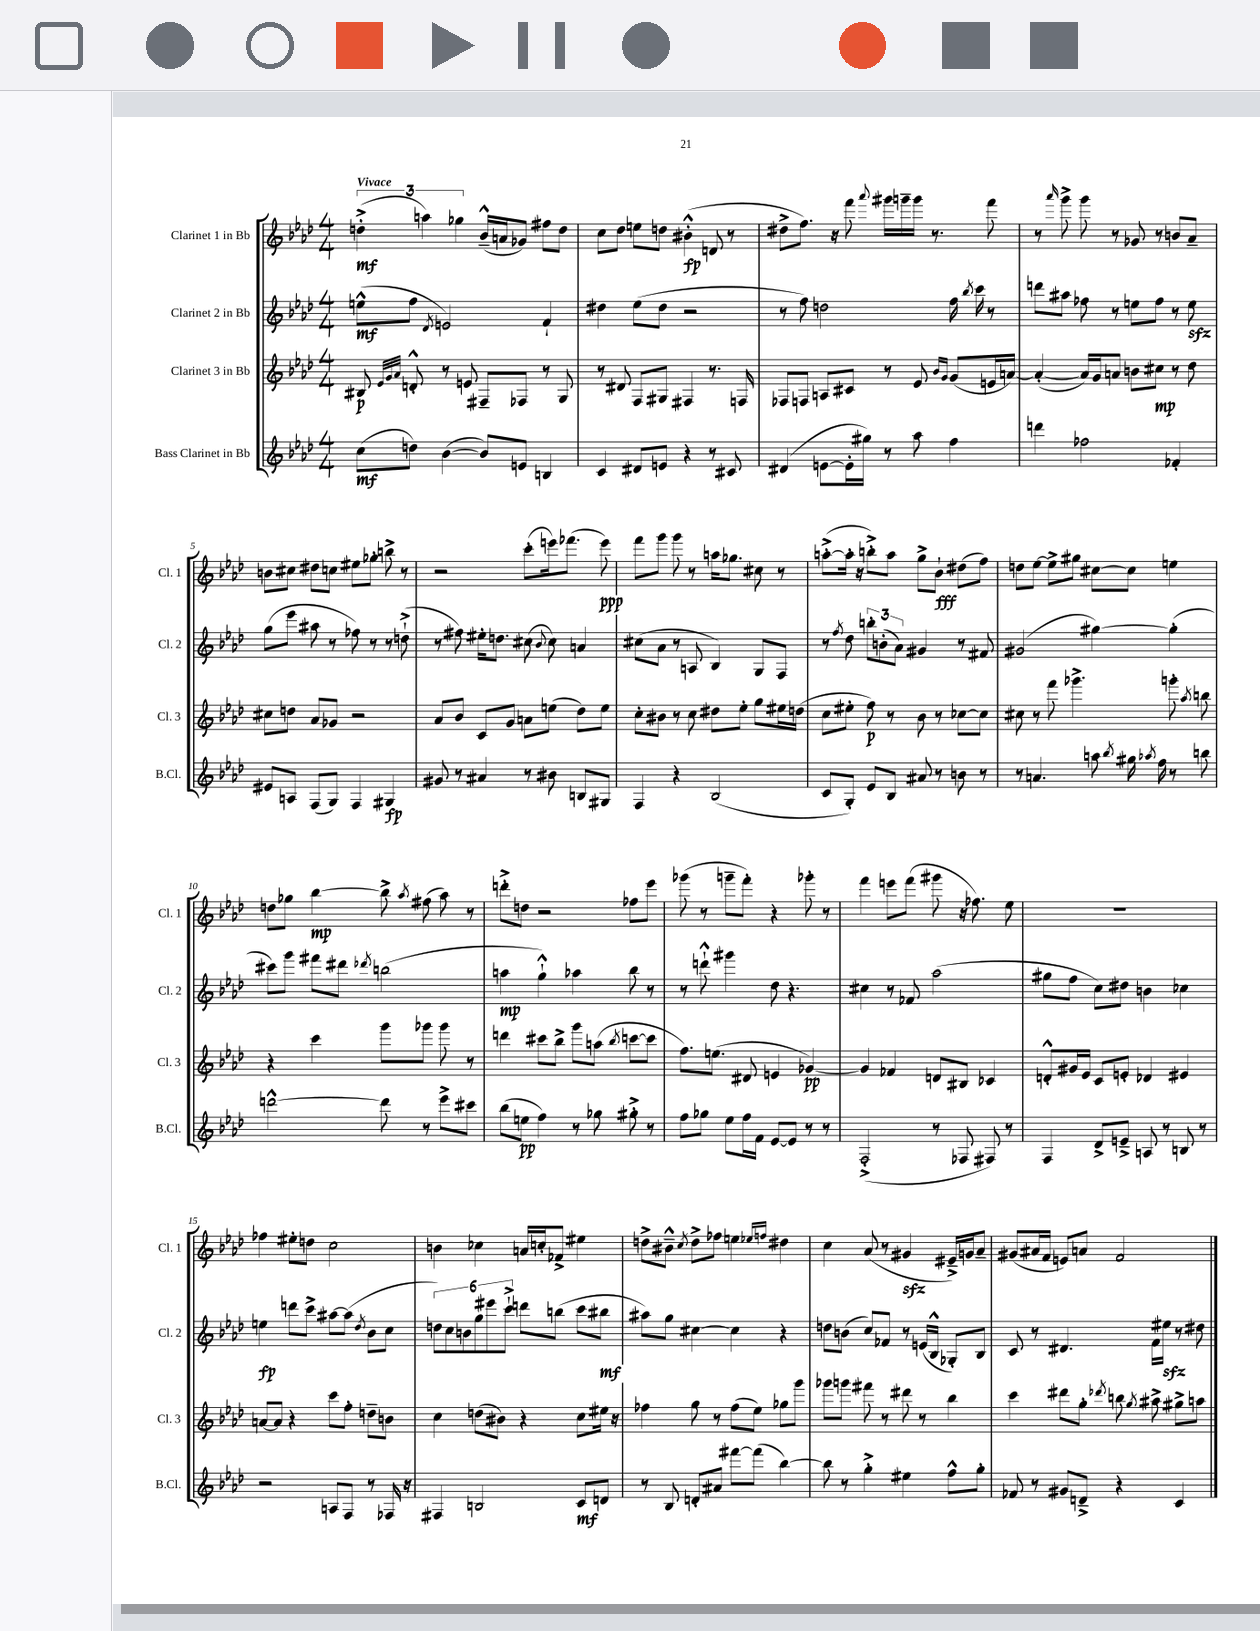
<<
\new StaffGroup <<
\new Staff = "s0" \with { instrumentName = "Clarinet 1 in Bb" shortInstrumentName = "Cl. 1" } {
    \clef treble \key aes \major \numericTimeSignature \time 4/4 \tempo "Vivace"
    \autoBeamOff \tuplet 3/2 { d''4-.->\mf( a''4) ges''4 } bes'16[---^( a'16 ges'8]) fis''8[ d''8] |
    c''8[ des''8] e''8[ d''8] bis'4-.-^\fp( d'8 r8 |
    dis''8[-> f''8.]) r16 f'''8 \appoggiatura { aes'''8 } gis'''16[ g'''16-- g'''16] r8. f'''8 |
    r8 \grace { aes'''16 } g'''8-> g'''8 r8 ges'8 r8 b'8[ aes'8]-- |
    b'8[ cis''8] dis''8[ c''8] eis''8[ ges''8]-. b''8-> r8 |
    r2 c'''8[-.( e'''16) fes'''8.]( e'''8\ppp) |
    f'''8[ g'''8] g'''8 r8 a''16[ ges''8.] cis''8 r8 |
    a''8[~-.->( a''16]-. r16 b''8[-.->) a''8] g''8[-> bes'8]-!\fff dis''8[( f''8]) |
    d''8[ ees''8]~ ees''8[-> gis''8] cis''8[~ cis''8] e''4 |
    d''8[ ges''8] bes''4~\mp bes''8-> \acciaccatura { aes''8 } fis''8( aes''8) r8 |
    d'''8[-.-> d''8] r2 fes''8[ ees'''8] |
    ges'''8( r8 g'''8[-- f'''8]-.) r4 ges'''8-. r8 |
    f'''4 e'''8[ f'''8]( gis'''8 r16 fes''8.) ees''8 |
    R1 |
    fes''4 eis''8[-. d''8] c''2 |
    b'4 ces''4 a'16[ c''16-. fes'8]-> eis''4 |
    d''8[-> bis'8]---^ \acciaccatura { c''8 } d''8[-> fes''8] e''4 \grace { ees''16[ f''16] } dis''4 |
    c''4 aes'8( r8 gis'4\sfz eis'16[--->) g'16 aes'8]-- |
    gis'8[( ais'16 f'16] e'8[) a'8] f'2 \bar "|." |
}
\new Staff = "s1" \with { instrumentName = "Clarinet 2 in Bb" shortInstrumentName = "Cl. 2" } {
    \clef treble \key aes \major \numericTimeSignature \time 4/4
    \autoBeamOff e''8[-^\mf( f''8] \acciaccatura { des'8 } e'2) f'4-! |
    dis''4 ees''8[( dis''8] r2 |
    r8 f''8) d''2 f''16 \acciaccatura { bes''8 } c'''16 r8 |
    d'''8[ ais''8] fes''8 r8 e''8[ fes''8] r8 e''8\sfz |
    g''8[( ees'''8] ais''8 r8 fes''8) r8 r8 d''8-!->( |
    r8 fis''8) eis''16[-. d''8.] cis''8( \appoggiatura { bes'8 } cis''8) a'4 |
    cis''8[( aes'8] r8 a8 bes4) g8[ f8] |
    r8 \acciaccatura { f''8 } des''8 \tuplet 3/2 { b''8[-. b'8-.( aes'8]) } gis'4 r8 fis'8 |
    gis'2( gis''4~) gis''4-.( |
    cis'''8[) g'''8] fis'''8[ dis'''8] \acciaccatura { des'''8 } b''2( |
    a''4\mp g''4-!-^) aes''4 bes''8 r8 |
    r8 d'''8-!-^ gis'''4 des''8 r4. |
    cis''4 r8 fes'8 aes''2( |
    gis''8[ f''8] c''8[) dis''8] b'4 ces''4 |
    e''4\fp d'''8[ c'''8]-> ais''8[~ ais''8]( \acciaccatura { des''8 } bes'8[ c''8] |
    \tuplet 6/4 { d''8[) c''8 b'8 g''8 eis'''8 c'''8]-!-> } d'''8[ b''8]( c'''8[ bis''8]\mf |
    ais''8[) g''8] cis''4~ cis''4 r4 |
    d''8[ b'8]( c''8[) fes'8] r8 e'16[( bes16]-^ ges8[-.) bes8] |
    c'8 r8 dis'4. f'16[ eis''16]\sfz r8 dis''8 \bar "|." |
}
\new Staff = "s2" \with { instrumentName = "Clarinet 3 in Bb" shortInstrumentName = "Cl. 3" } {
    \clef treble \key aes \major \numericTimeSignature \time 4/4
    \autoBeamOff bis8\p \grace { ees'32[ g'32 aes'32] } d'8-.-^ r8 e'8 fis8[-- fes8] r8 g8 |
    r8 dis'8 f8[ gis8] fis4 r8. f16 |
    fes8[ f8] a8[ cis'8] r8 ees'8 \grace { bes'16[ g'16] } g'8[( e'16 a'16]~) |
    a'4~-.( a'16[) g'16 a'8] b'8[ cis''8]\mp r8 des''8 |
    cis''8[ d''8] aes'8[ ges'8] r2 |
    aes'8[ bes'8] c'8[ g'8] a'8[ e''8]( des''8[) e''8] |
    c''8[-. bis'8] r8 c''8 dis''8[ ees''8]-. g''8[ eis''16 d''16]( |
    c''8[ eis''8]-. f''8\p) r8 bes'8 r8 ces''8[~ ces''8] |
    cis''8 r8 f'''8 ges'''4.-> g'''8-. \acciaccatura { aes''8 } b''8 |
    r4 c'''4 g'''8[ ges'''8] ges'''8 r8 |
    d'''4 cis'''8[ bes''8]-> g'''8[ a''8]( \acciaccatura { bes''8 } c'''8[~ c'''8] |
    f''8.[) e''8.]( dis'8 e'4 ges'4~\pp) |
    ges'4 fes'4 d'8[ bis8] ces'4 |
    d'8[-.-^ gis'16 ees'16] c'8[ e'8]-. des'4 eis'4 |
    a'8[~ a'8] r4 c'''8[ f''8]-. d''8[-- b'8] |
    c''4 d''8[( bis'8]) r4 c''8[ eis''16] r16 |
    fes''4 g''8 r8 fes''8[( ees''8]) ges''8[ g'''8] |
    ges'''8[ g'''8] fis'''8 r8 dis'''8 r8 bes''4 |
    c'''4 dis'''8[ g''8]-. \acciaccatura { des'''8 } b''8 \acciaccatura { g''8 } ais''8-> gis''8[-> a''8] \bar "|." |
}
\new Staff = "s3" \with { instrumentName = "Bass Clarinet in Bb" shortInstrumentName = "B.Cl." } {
    \clef treble \key aes \major \numericTimeSignature \time 4/4
    \autoBeamOff c''8[\mf( d''8]) bes'4~( bes'8[) e'8] b4 |
    c'4 dis'8[ e'8] r4 r8 cis'8 |
    dis'4( e'8[~ e'16-. gis''16]) r8 aes''8 f''4 |
    d'''4 fes''2 fes'4-. |
    eis'8[ a8] f8[( g8]) f4 gis4\fp |
    gis'8 r8 ais'4 r8 bis'8 b8[ gis8] |
    f4 r4 bes2( |
    c'8[ g8]-.) ees'8[ bes8] ais'8 r8 b'8 r8 |
    r8 a'4. a''8 \acciaccatura { bes''8 } gis''16 \acciaccatura { aes''8 } f''16 r8 b''8 |
    d'''2~-^ d'''8 r8 ees'''8[-> cis'''8] |
    bes''8[( e''8]\pp f''4) r8 ges''8 gis''8-.-> r8 |
    f''8[ ges''8] ees''8[ f''16 f'16] ees'8[~ ees'8] r8 r8 |
    f2-.->( r8 fes8 fis8) r8 |
    f4 des'8[-> e'8]---> a8 r8 b8 r8 |
    r2 a8[ f8] r8 fes16 r16 |
    fis4 b2 c'8[\mf d'8] |
    r8 bes8 d'8[-. ais'8] fis'''8[~ fis'''8]( bes''4~) |
    bes''8 r8 g''4-.-> eis''4 f''8[-^ g''8]-. |
    fes'8 r8 gis'8[ d'8]---> r4 c'4 \bar "|." |
}
>>
>>
